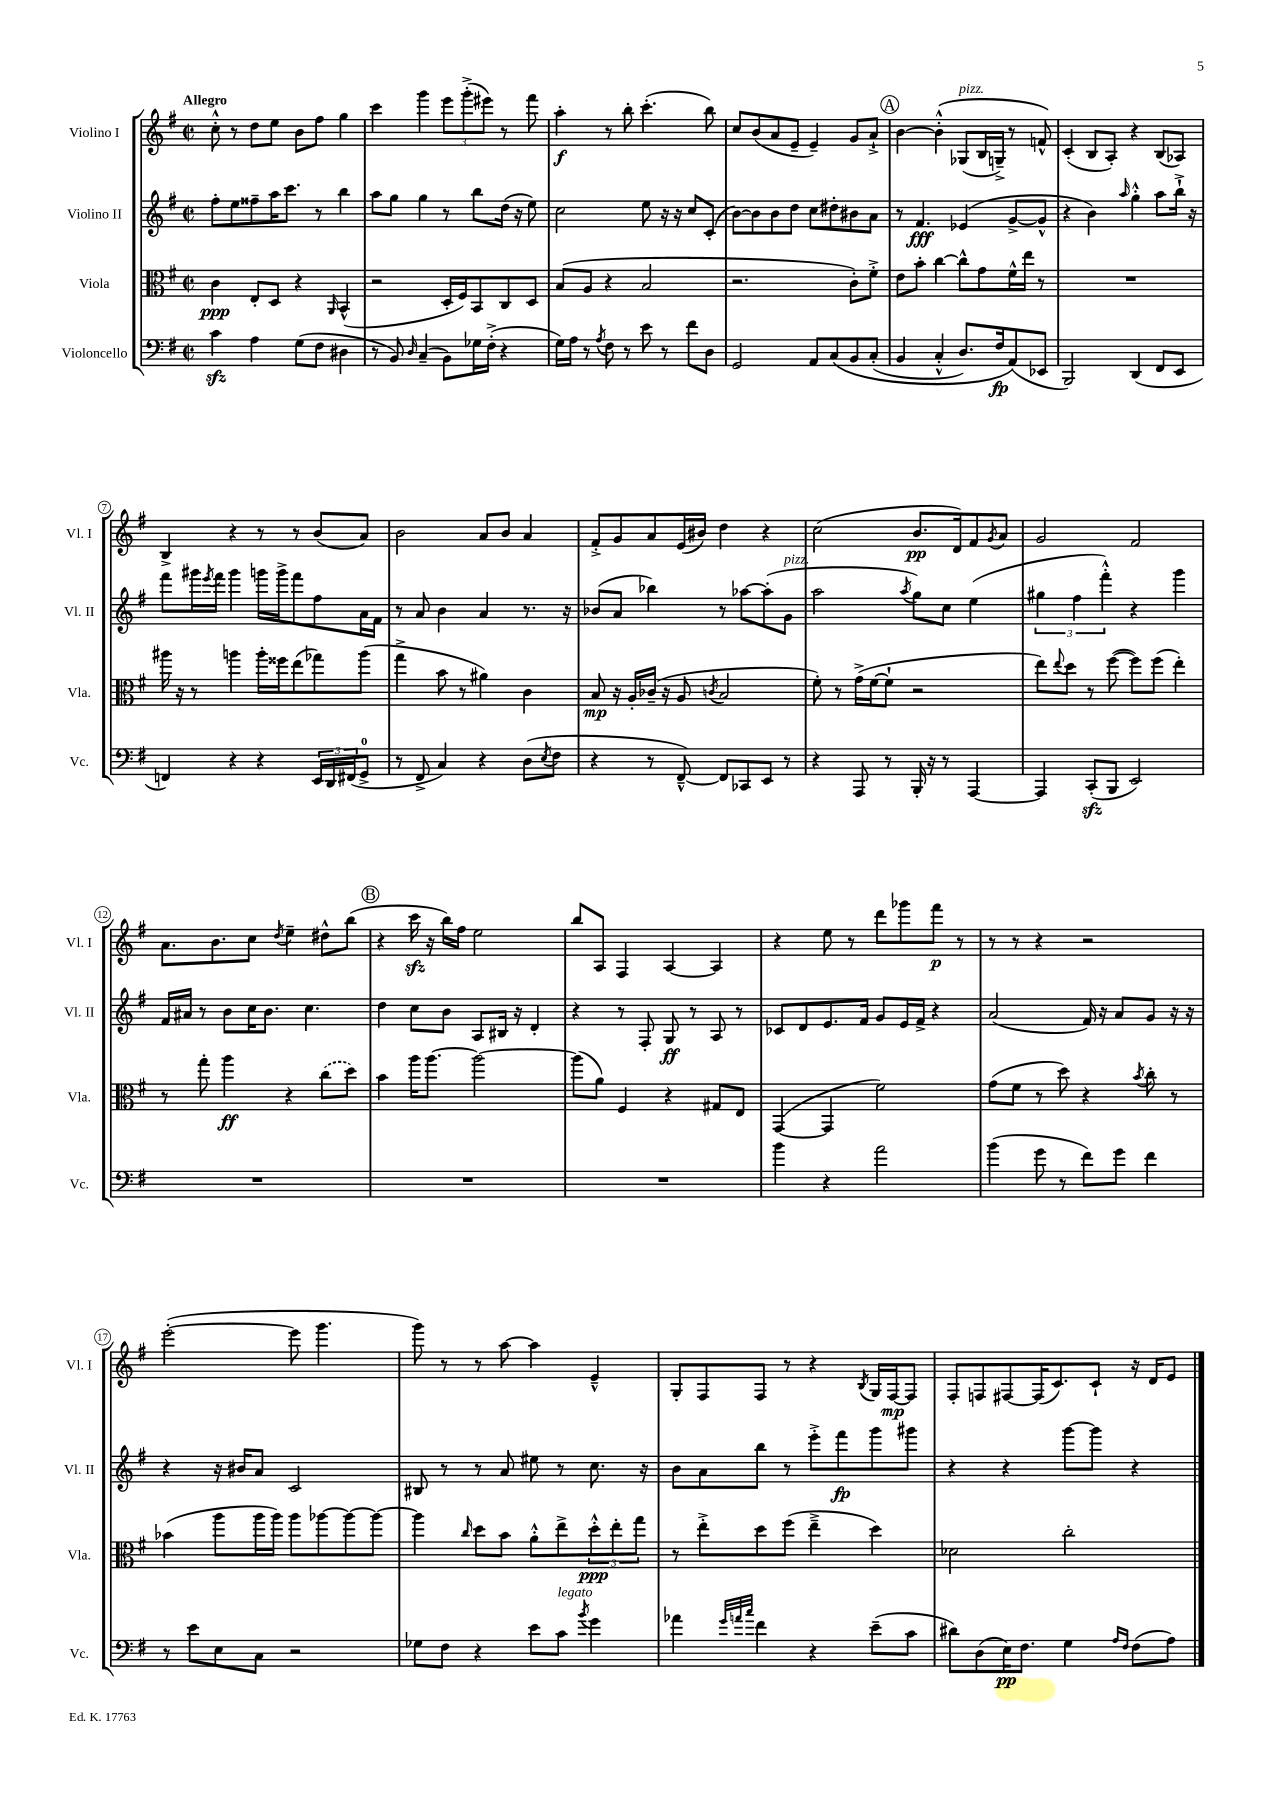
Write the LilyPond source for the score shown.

<<
\new StaffGroup <<
\new Staff = "s0" \with { instrumentName = "Violino I" shortInstrumentName = "Vl. I" } {
    \clef treble \key g \major \defaultTimeSignature \time 2/2 \tempo "Allegro"
    c''8-.-^ r8 d''8 e''8 b'8 fis''8 g''4 |
    c'''4 g'''4 \tuplet 3/2 { e'''8 g'''8-.->( eis'''8) } r8 fis'''8 |
    a''4-.\f r8 b''8-. c'''4.-.( b''8) |
    c''8 b'8( a'8 e'8-- e'4--) g'8 a'8-!-> |
    \mark \markup { \circle "A" } b'4~ b'4-.-^\( ges8^\markup { \italic "pizz." }( b16 g16--->) r8 f'8-^\) |
    c'4-.( b8 a8-.) r4 b8( aes8) |
    b4-> r4 r8 r8 b'8( a'8) |
    b'2 a'8 b'8 a'4 |
    fis'8-.-> g'8 a'8 e'16( bis'16) d''4 r4 |
    c''2( b'8.\pp d'16) fis'8 \acciaccatura { g'8 } a'8 |
    g'2 fis'2 |
    a'8. b'8. c''8 \acciaccatura { d''8 } e''4-- dis''8-^ b''8( |
    \mark \markup { \circle "B" } r4 c'''16\sfz r16 b''16) fis''16 e''2 |
    b''8 a8 fis4 a4~ a4 |
    r4 e''8 r8 d'''8 ges'''8 fis'''8\p r8 |
    r8 r8 r4 r2 |
    e'''2~-.( e'''8 g'''4. |
    g'''8) r8 r8 a''8~ a''4 e'4---^ |
    g8-. fis8 fis8 r8 r4 \acciaccatura { b8 } g16 fis16~\mp fis8 |
    fis8-. f8 fis8~ fis16( c'8.) c'8-! r16 d'16 e'8 \bar "|." |
}
\new Staff = "s1" \with { instrumentName = "Violino II" shortInstrumentName = "Vl. II" } {
    \clef treble \key g \major \defaultTimeSignature \time 2/2
    fis''8-. e''8 fisis''8-- a''16 c'''8. r8 b''4 |
    a''8 g''8 g''4 r8 b''8 d''16( r16 e''8) |
    c''2 e''8 r16 r16 c''8 c'8-.( |
    b'8~) b'8 b'8 d''8 c''8 dis''8-. bis'8 a'8 |
    \mark \markup { \circle "A" } r8 fis'4.\fff ees'4( g'8~-> g'8-^ |
    r4 b'4) \grace { a''16 } g''4-.-^ a''8 b''16-!-> r16 |
    fis'''8 gis'''16 \acciaccatura { e'''8 } fis'''16 gis'''4 g'''16 g'''16-> fis'''8 fis''8 a'16 fis'16 |
    r8 a'8 b'4 a'4 r8. r16 |
    bes'8( a'8 bes''4) r8 aes''8~ aes''8-.( g'8^\markup { \italic "pizz." } |
    a''2 \acciaccatura { a''8 } g''8) c''8 e''4( |
    \tuplet 3/2 { gis''4 fis''4 fis'''4-.-^) } r4 g'''4 |
    fis'16 ais'16 r8 b'8 c''16 b'8. c''4. |
    \mark \markup { \circle "B" } d''4 c''8 b'8 a8 bis16 r16 d'4-. |
    r4 r8 fis8-. g8\ff r8 a8 r8 |
    ces'8 d'8 e'8. fis'16 g'8 e'16 fis'16-> r4 |
    a'2( fis'16) r16 a'8 g'8 r16 r16 |
    r4 r16 bis'16 a'8 c'2 |
    bis8 r8 r8 a'8 eis''8 r8 c''8. r16 |
    b'8 a'8 b''8 r8 e'''8-.-> fis'''8\fp g'''8 gis'''8 |
    r4 r4 g'''8~ g'''8 r4 \bar "|." |
}
\new Staff = "s2" \with { instrumentName = "Viola" shortInstrumentName = "Vla." } {
    \clef alto \key g \major \defaultTimeSignature \time 2/2
    c'4\ppp e8-. d8 r4 \grace { a,16 } b,4-^( |
    r2 d16-. fis16) b,8 c8 d8 |
    b8( a8 r4 b2 |
    r2. c'8-.) fis'8-.-> |
    \mark \markup { \circle "A" } e'8 b'8-. c''4~ c''8-^ g'8 fis'16-^ e''16 r8 |
    R1 |
    ais''16 r16 r8 a''4 a''16-. fisis''16 e''8( ges''8) a''8( |
    g''4-> b'8 r8 ais'4) c'4 |
    b8\mp r16 a16-. ces'16--( r16 a8 \acciaccatura { c'8 } b2 |
    fis'8-.) r8 g'16->( fis'16~ fis'8-! r2 |
    e''8) \appoggiatura { e''8 } d''8 r8 fis''8~( fis''8) fis''8( e''4-.) |
    r8 g''8-. a''4\ff r4 \once \slurDashed c''8( d''8) |
    \mark \markup { \circle "B" } b'4 a''16 a''8.~ a''2~ |
    a''8( a'8) fis4 r4 gis8 e8 |
    g,4~( g,4 fis'2) |
    g'8( fis'8 r8 d''8) r4 \acciaccatura { b'8 } c''8-. r8 |
    bes'4( a''8 a''16 a''16) a''8 aes''8~ aes''8~ aes''8~ |
    aes''4 \grace { c''16 } d''8 b'8 a'8-.-^ e''8-> \tuplet 3/2 { d''8-.-^\ppp e''8-. g''8 } |
    r8 e''8-.-> d''8 fis''8( e''4---> d''4) |
    des'2 c''2-. \bar "|." |
}
\new Staff = "s3" \with { instrumentName = "Violoncello" shortInstrumentName = "Vc." } {
    \clef bass \key g \major \defaultTimeSignature \time 2/2
    c'4\sfz a4 g8( fis8 dis4 |
    r8 b,8) \grace { d16 } c4--( b,8) ges16 fis16-.->( r4 |
    g16) a16 r8 \acciaccatura { a8 } fis8 r8 e'8 r8 fis'8 d8 |
    g,2 a,8 c8\( b,8 c8-.( |
    \mark \markup { \circle "A" } b,4 c4-.-^ d8.) fis16\fp a,8(\) ees,8 |
    b,,2) d,4( fis,8 e,8 |
    f,4) r4 r4 \tuplet 3/2 { e,16 d,16 fis,16( } g,8-0-> |
    r8 fis,8-> c4) r4 d8( \acciaccatura { e8 } fis8 |
    r4 r8 fis,8~---^) fis,8 ces,8 e,8 r8 |
    r4 a,,8 r8 b,,16-. r16 r8 a,,4~ |
    a,,4 c,8-.\sfz( b,,8 e,2) |
    R1 |
    \mark \markup { \circle "B" } R1 |
    R1 |
    b'4 r4 a'2 |
    b'4( g'8 r8 fis'8) g'8 fis'4 |
    r8 e'8 e8 c8 r2 |
    ges8 fis8 r4 e'8 c'8^\markup { \italic "legato" } \acciaccatura { b'8 } g'4 |
    aes'4 \grace { g'32 a'32 c''32 } fis'4 r4 e'8--( c'8 |
    dis'8) d8( e16\pp) fis8. g4 \grace { a16 fis16 } fis8( a8) \bar "|." |
}
>>
>>
\layout { \context { \Score \override BarNumber.stencil = #(make-stencil-circler 0.1 0.3 ly:text-interface::print) } }
